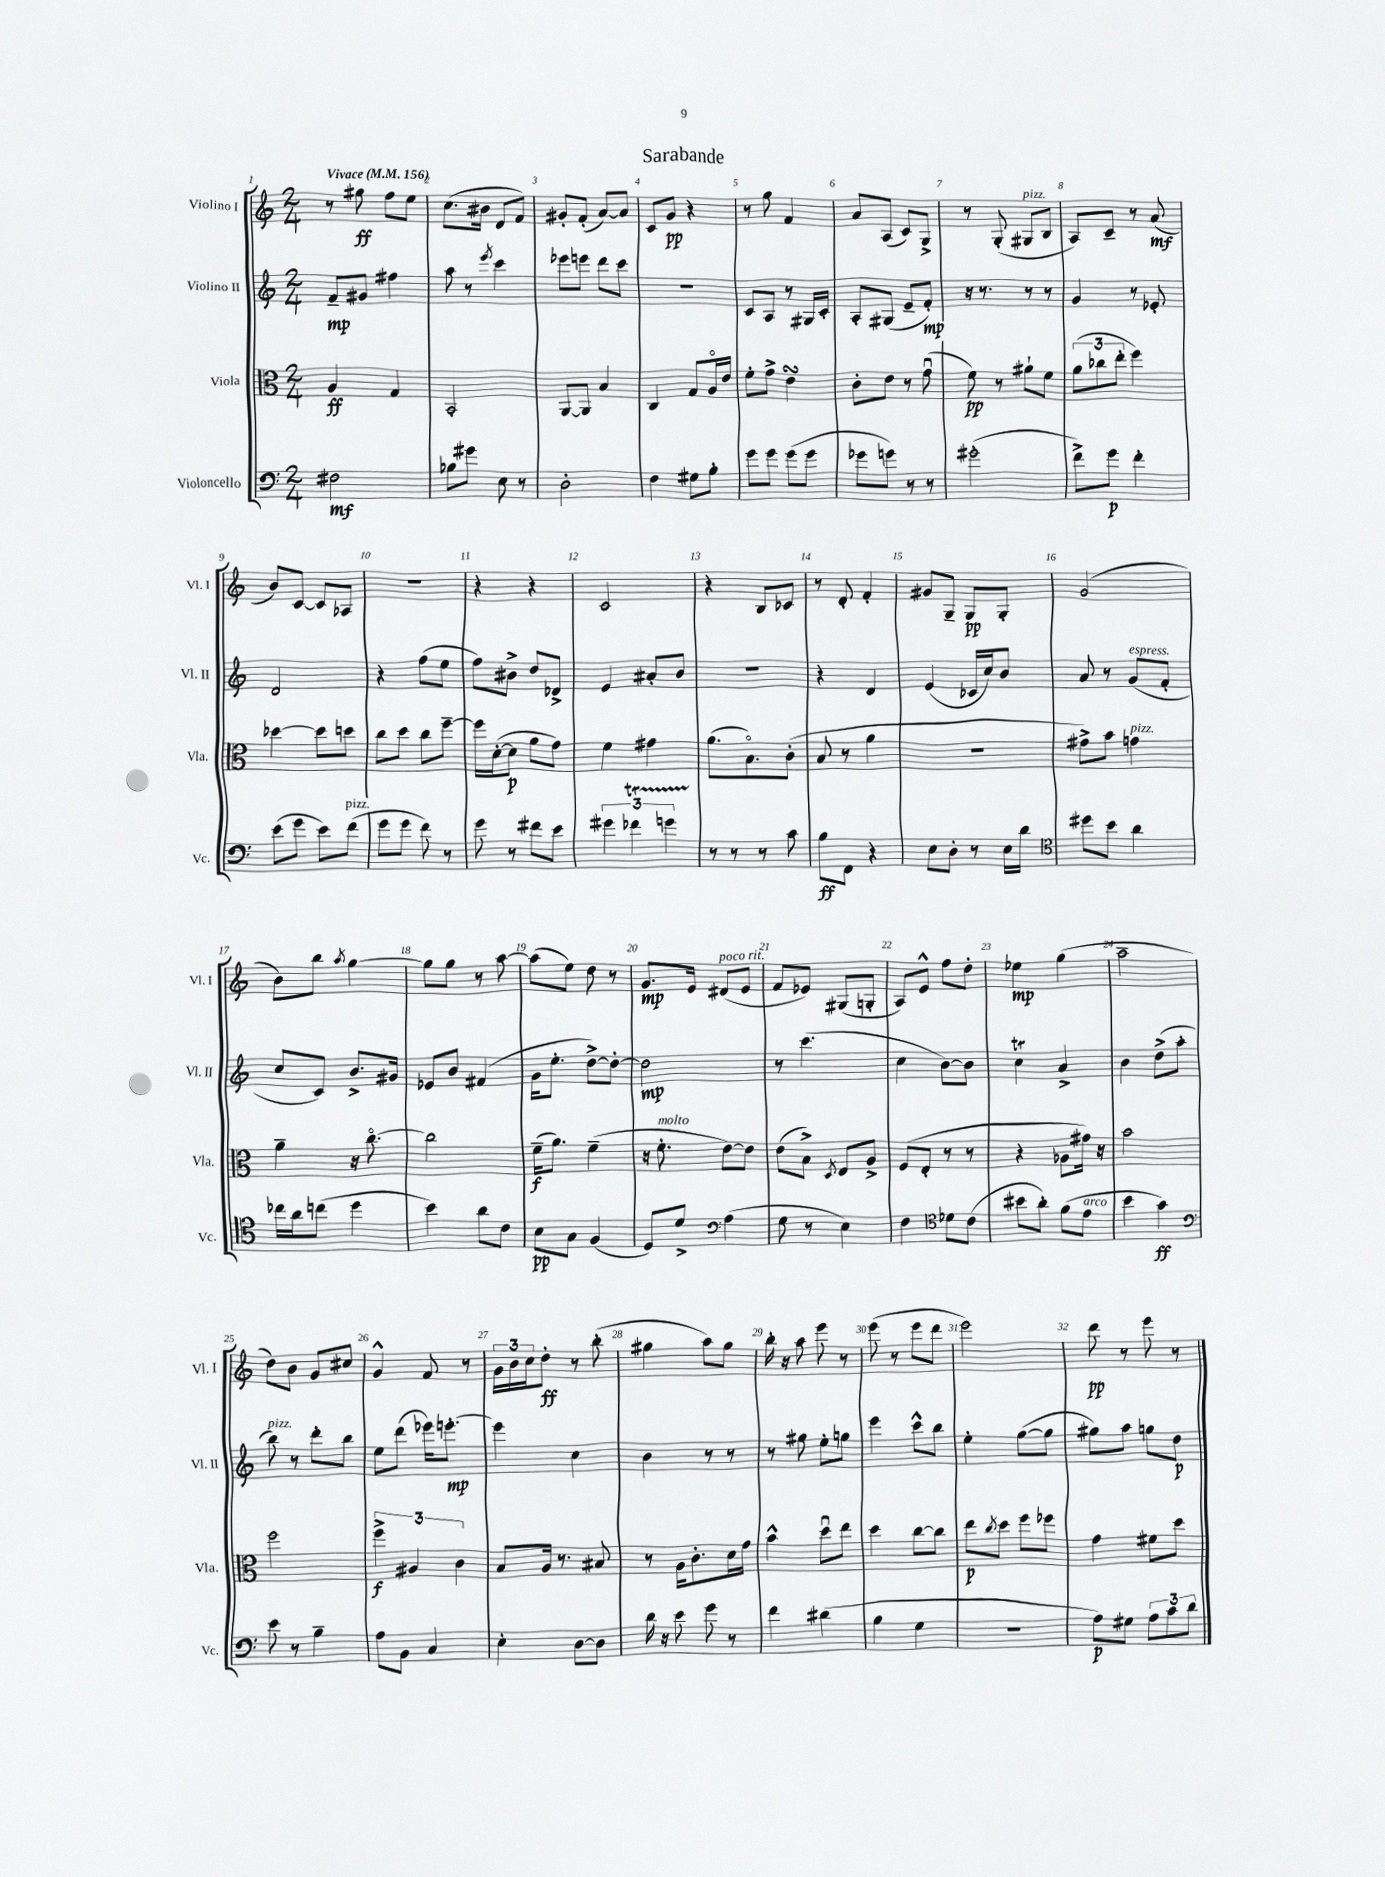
\header { title = "Sarabande" }
<<
\new StaffGroup <<
\new Staff = "s0" \with { instrumentName = "Violino I" shortInstrumentName = "Vl. I" } {
    \clef treble \key c \major \numericTimeSignature \time 2/4 \tempo "Vivace" 4 = 156
    r8 gis''8\ff f''8 e''8 |
    c''8.( bis'16 d'8 f'8) |
    gis'8-. f'8-.( a'8~) a'8 |
    c'8 g'8\pp r4 |
    r8 g''8 f'4 |
    a'8 a8( c'8) g8-> |
    r8 g8-.( gis8^\markup { \italic "pizz." } b8 |
    a8) c'8-- r8 a'8\mf( |
    b'8) c'8~ c'8 aes8 |
    r2 |
    r4 r4 |
    c'2 |
    r4 b8 ces'8 |
    r8 d'8-. f'4-. |
    gis'8 g8-- g8\pp g8-. |
    g'2( |
    b'8) b''8 \acciaccatura { a''8 } g''4~ |
    g''8 g''8 r8 a''8~ |
    a''8( e''8) d''8 r8 |
    g'8.\mp e'16 dis'8^\markup { \italic "poco rit." }( e'8 |
    f'8 ees'8) gis8( g8-. |
    a8) e'8-^ f''8 d''8-. |
    ees''4\mp g''4( |
    a''2-- |
    d''8) b'8 g'8 cis''8 |
    g'4-^ f'8 r8 |
    \tuplet 3/2 { g'16 b'16 c''16 } d''8-.\ff r8 b''8-.( |
    gis''4 a''8) gis''8 |
    b''16-. r16 a''8 e'''8 r8 |
    e'''8( r8 e'''8 d'''8 |
    e'''2) |
    d'''8\pp r8 e'''8 r8 \bar "|." |
}
\new Staff = "s1" \with { instrumentName = "Violino II" shortInstrumentName = "Vl. II" } {
    \clef treble \key c \major \numericTimeSignature \time 2/4
    f'8--\mp gis'8 fis''4 |
    a''8 r8 \acciaccatura { e'''8 } c'''4 |
    ees'''8 e'''8 d'''8 c'''8 |
    R2 |
    c'8 a8 r8 gis16 c'16-. |
    a8-. gis8( e'8-- f'8-.\mp) |
    r16 r8. r8 r8 |
    g'4 r8 ees'8-. |
    d'2 |
    r4 f''8( e''8 |
    f''8) bis'8-> d''8 des'8-> |
    e'4 ais'8-. b'8 |
    r2 |
    r4 d'4 |
    e'4( ces'16 c''16) b'8 |
    a'8 r8 g'8^\markup { \italic "espress." }( f'8-. |
    c''8 c'8) b'8.-> gis'16 |
    ees'8 b'8 fis'4( |
    g'16 e''8.-. d''8~->) d''8~-. |
    d''2\mp |
    r8 c'''4.( |
    c''4 b'8~) b'8 |
    c''4\trill a'4-> |
    b'4 d''8->( a''8-. |
    b''8^\markup { \italic "pizz." }) r8 d'''8-. b''8 |
    e''8 d'''8( ees'''16) e'''8.~-.\mp |
    e'''4 c''4 |
    b'4 r8 r8 |
    r8 gis''8 e''8-. g''8 |
    e'''4 c'''8-^ b''8 |
    e''4-. g''8~( g''8 |
    gis''8) a''8 g''8 d''8\p \bar "|." |
}
\new Staff = "s2" \with { instrumentName = "Viola" shortInstrumentName = "Vla." } {
    \clef alto \key c \major \numericTimeSignature \time 2/4
    a4\ff g4 |
    b,2-. |
    a,8~ a,8 b4 |
    c4 g8 a16\flageolet e'16 |
    f'8-. g'8-> e'4\turn |
    c'8-. e'8 r8 g'8\downbow( |
    f'8\pp) r8 ais'8-! f'8 |
    \tuplet 3/2 { a'8( ces''8 e''8-. } f''4) |
    des''4~ des''8 d''8 |
    c''8 d''8 c''8 f''8~-- |
    f''16 d'16~-.( d'8\p a'8 g'8) |
    f'4 gis'4 |
    a'8.( b8.\flageolet) c'8-.( |
    b8 r8 a'4 |
    R2 |
    gis'8->) b'8 g'4^\markup { \italic "pizz." } |
    a'4-- r16 c''8.~\flageolet |
    c''2 |
    f'16--\f( a'8.) f'4--( |
    r16 f'8.-.^\markup { \italic "molto" } e'8~) e'8 |
    e'8( b8->) \acciaccatura { d8 } e8 a8-> |
    f8( e8-. r8 r8 |
    r4 aes8 gis'16) r16 |
    b'2 |
    f''2 |
    \tuplet 3/2 { f''4->\f ais4 c'4 } |
    b8 a16 r8. bis8 |
    r8 a16 c'8.-. d'16 g'16 |
    b'4-^ d''8\downbow e''8 |
    d''4 c''8~ c''8 |
    e''8\p \acciaccatura { c''8 } d''8 f''8 fes''8 |
    g'4 fis'8 d''8 \bar "|." |
}
\new Staff = "s3" \with { instrumentName = "Violoncello" shortInstrumentName = "Vc." } {
    \clef bass \key c \major \numericTimeSignature \time 2/4
    fis2\mf |
    bes8 gis'8 e8 r8 |
    d2-. |
    f4 gis8 b8-. |
    g'8 g'8 g'8( g'8 |
    ges'8 g'8) r8 r8 |
    gis'2-.( |
    f'8->) g'8\p f'4-. |
    e'8( g'8 e'8) f'8^\markup { \italic "pizz." }( |
    g'8 g'8 f'8) r8 |
    g'8 r8 fis'8 e'8 |
    \tuplet 3/2 { gis'4 fes'4\startTrillSpan g'4 } |
    r8\stopTrillSpan r8 r8 c'8 |
    b8\ff f,8 r4 |
    e8 d8-. r8 e16 d'16 |
    \clef tenor dis''8 b'8 a'4 |
    ces''16 a'16 c''8( d''4 |
    b'4) a'8 c'8 |
    b8\pp g8 f4( |
    d8) d'8-> \clef bass a4( |
    g8 r8 e4) |
    f4 \clef tenor des'8 c'8( |
    bis'8 a'8-.) f'8( e'8^\markup { \italic "arco" } |
    b'4 g'4\ff) |
    \clef bass e'8 r8 b4-- |
    a8 b,8 c4 |
    e4-. d8~ d8 |
    d'16 r16 e'8 g'8 r8 |
    f'4 dis'4( |
    b4 g4 |
    r2 |
    a8\p) gis8 \tuplet 3/2 { a8 c'8 d'8 } \bar "|." |
}
>>
>>
\layout { \context { \Score \override BarNumber.break-visibility = ##(#f #t #t) barNumberVisibility = #all-bar-numbers-visible } }
